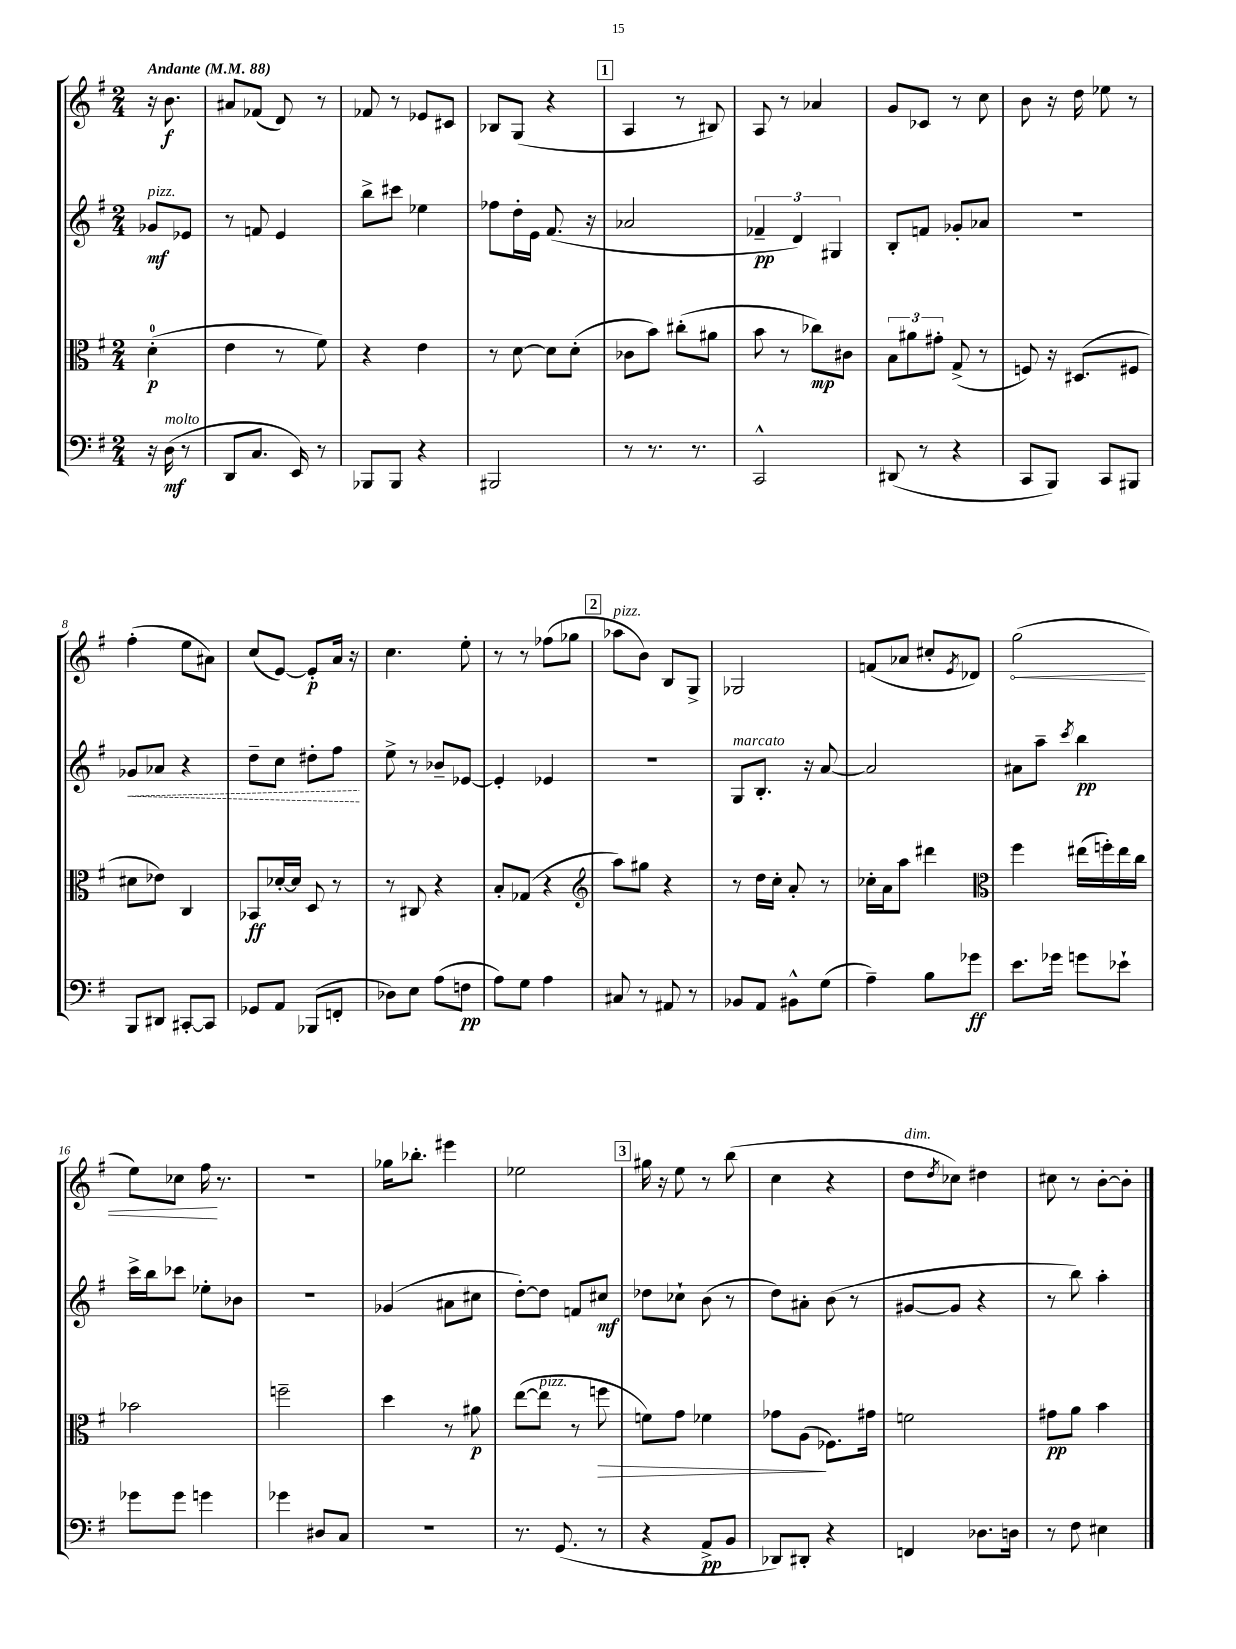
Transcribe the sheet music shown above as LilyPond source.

<<
\new StaffGroup <<
\new Staff = "s0" {
    \clef treble \key g \major \numericTimeSignature \time 2/4 \partial 4 \tempo "Andante" 4 = 88
    r16 b'8.\f |
    ais'8 fes'8( d'8) r8 |
    fes'8 r8 ees'8 cis'8 |
    bes8 g8( r4 |
    \mark \markup { \box "1" } a4 r8 bis8) |
    a8 r8 aes'4 |
    g'8 ces'8 r8 c''8 |
    b'8 r16 d''16 ees''8 r8 |
    fis''4-.( e''8 ais'8) |
    c''8( e'8~) e'8-.\p a'16 r16 |
    c''4. e''8-. |
    r8 r8 fes''8( ges''8 |
    \mark \markup { \box "2" } aes''8^\markup { \italic "pizz." } b'8) b8 g8-> |
    ges2 |
    f'8( aes'8 cis''8-. \acciaccatura { e'8 } des'8) |
    \once \override Hairpin.circled-tip = ##t g''2\<( |
    e''8) ces''8 fis''16\! r8. |
    r2 |
    ges''16 bes''8.-. eis'''4 |
    ees''2 |
    \mark \markup { \box "3" } gis''16 r16 e''8 r8 b''8( |
    c''4 r4 |
    d''8^\markup { \italic "dim." } \acciaccatura { d''8 } ces''8) dis''4 |
    cis''8 r8 b'8~-. b'8-. \bar "|." |
}
\new Staff = "s1" {
    \clef treble \key g \major \numericTimeSignature \time 2/4 \partial 4
    ges'8\mf^\markup { \italic "pizz." } ees'8 |
    r8 f'8 e'4 |
    b''8-> cis'''8 ees''4 |
    fes''8 d''16-. e'16 fis'8.( r16 |
    \mark \markup { \box "1" } aes'2 |
    \tuplet 3/2 { fes'4--\pp d'4) gis4 } |
    b8-. f'8 ges'8-. aes'8 |
    R2 |
    \once \override Hairpin.style = #'dashed-line ges'8\< aes'8 r4 |
    d''8-- c''8 dis''8-. fis''8\! |
    e''8-> r8 bes'8-- ees'8~ |
    ees'4-. ees'4 |
    \mark \markup { \box "2" } R2 |
    g8^\markup { \italic "marcato" } b8.-. r16 a'8~ |
    a'2 |
    ais'8 a''8-- \acciaccatura { c'''8 } b''4\pp |
    c'''16-> b''16 ces'''8 ees''8-. bes'8 |
    R2 |
    ges'4( ais'8 cis''8 |
    d''8~-.) d''8 f'8 cis''8\mf |
    \mark \markup { \box "3" } des''8 ces''8-! b'8( r8 |
    d''8) ais'8-. b'8( r8 |
    gis'8~ gis'8 r4 |
    r8 b''8) a''4-. \bar "|." |
}
\new Staff = "s2" {
    \clef alto \key g \major \numericTimeSignature \time 2/4 \partial 4
    d'4-0-.\p( |
    e'4 r8 fis'8) |
    r4 e'4 |
    r8 d'8~ d'8 d'8-.( |
    \mark \markup { \box "1" } ces'8 b'8) cis''8-.( ais'8 |
    b'8 r8 ces''8\mp) cis'8 |
    \tuplet 3/2 { b8 ais'8 gis'8-. } g8->( r8 |
    f8) r16 dis8.( fis8 |
    dis'8 ees'8) c4 |
    bes,8\ff des'16~-. des'16 d8 r8 |
    r8 cis8 r4 |
    b8-. ges8( r4 |
    \mark \markup { \box "2" } \clef treble a''8) gis''8 r4 |
    r8 d''16 c''16-. a'8-. r8 |
    ces''16-. a'16 a''8 dis'''4 |
    \clef alto fis''4 eis''16( f''16-.) eis''16 c''16 |
    bes'2 |
    f''2-- |
    d''4 r8 ais'8\p |
    e''8~( e''8^\markup { \italic "pizz." } r8 f''8\> |
    \mark \markup { \box "3" } f'8) g'8 fes'4 |
    ges'8 a8\!( fes8.) gis'16 |
    f'2 |
    gis'8\pp a'8 b'4 \bar "|." |
}
\new Staff = "s3" {
    \clef bass \key g \major \numericTimeSignature \time 2/4 \partial 4
    r16 d16\mf^\markup { \italic "molto" }( r8 |
    d,8 c8. e,16) r8 |
    bes,,8 bes,,8 r4 |
    bis,,2 |
    \mark \markup { \box "1" } r8 r8. r8. |
    c,2-^ |
    dis,8( r8 r4 |
    c,8 b,,8) c,8 bis,,8 |
    b,,8 dis,8 cis,8~-. cis,8 |
    ges,8 a,8 bes,,8( f,8-. |
    des8) e8 a8( f8\pp |
    a8) g8 a4 |
    \mark \markup { \box "2" } cis8 r8 ais,8 r8 |
    bes,8 a,8 bis,8-^ g8( |
    a4--) b8 ges'8\ff |
    e'8. ges'16 g'8 ees'8-! |
    ges'8 ges'8 g'4 |
    ges'4 dis8 c8 |
    R2 |
    r8. g,8.( r8 |
    \mark \markup { \box "3" } r4 a,8->\pp b,8 |
    des,8) dis,8-. r4 |
    f,4 des8. d16 |
    r8 fis8 eis4 \bar "|." |
}
>>
>>
